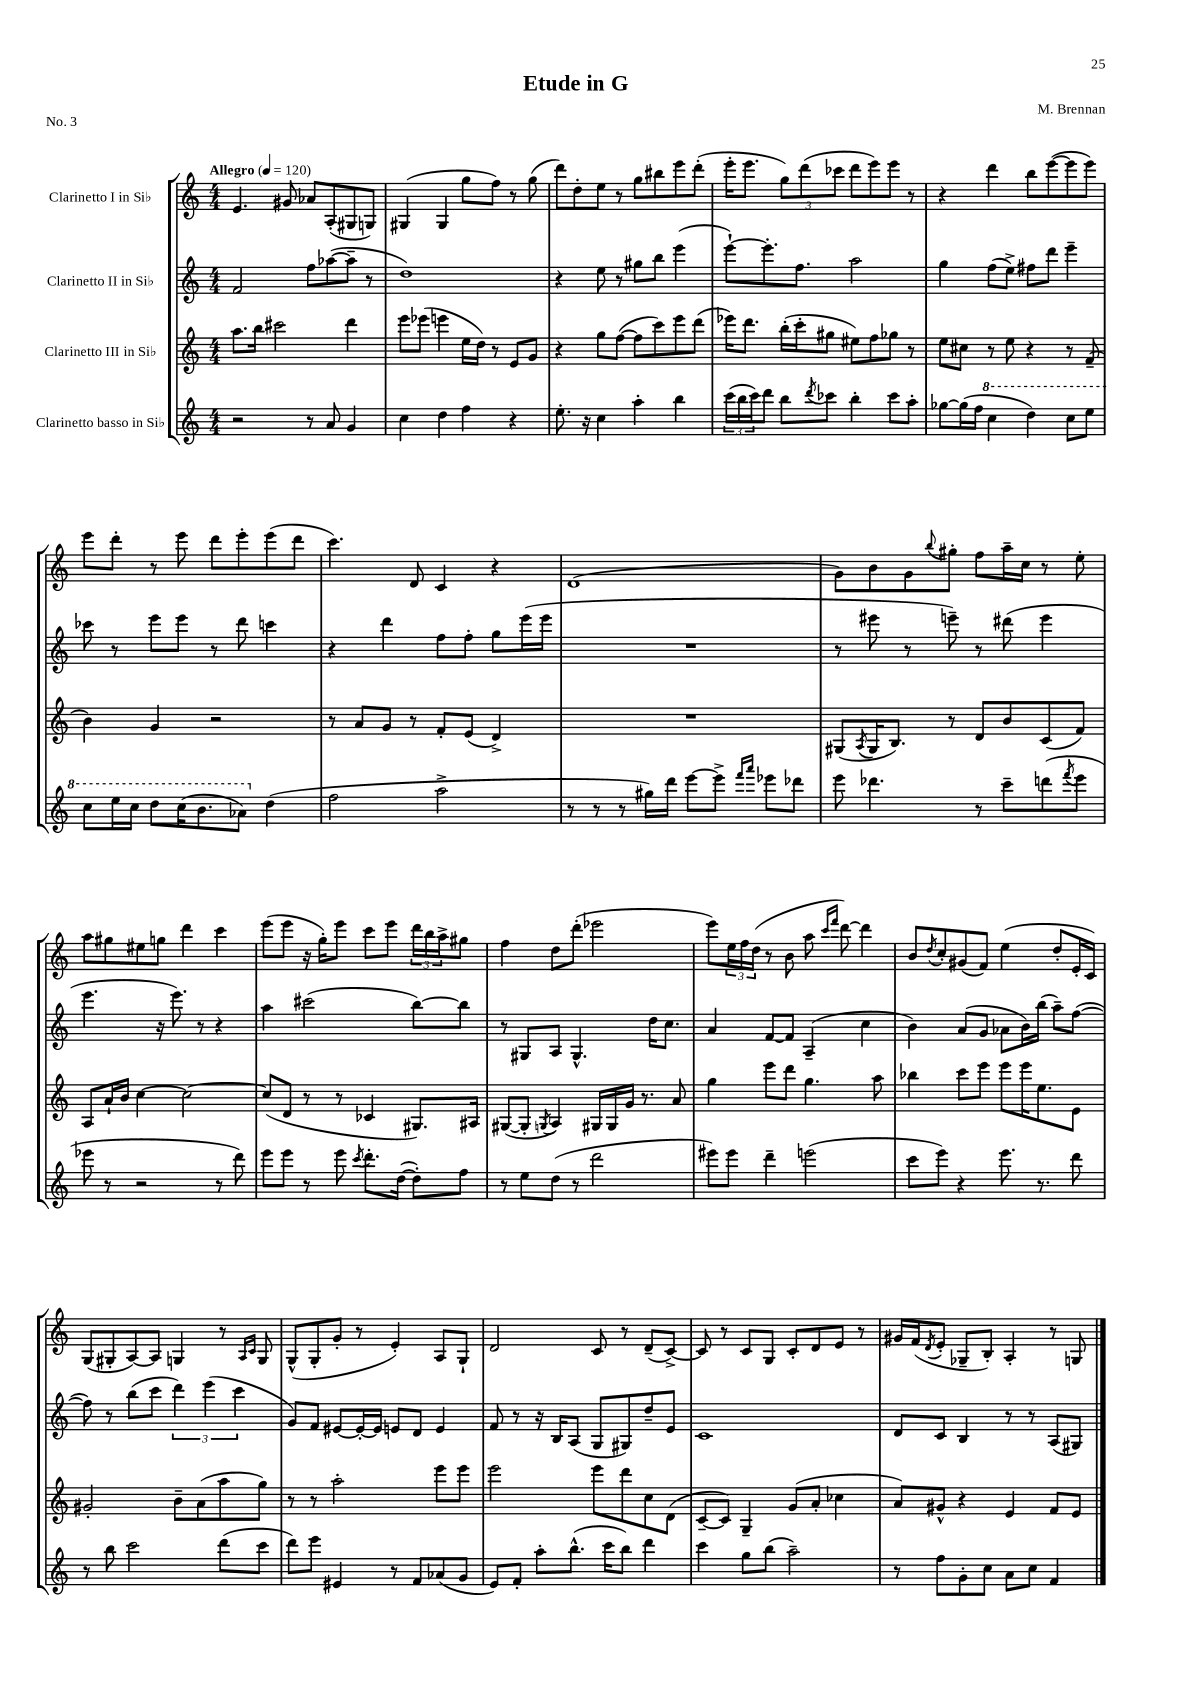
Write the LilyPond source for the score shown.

\header { title = "Etude in G" composer = "M. Brennan" piece = "No. 3" }
<<
\new StaffGroup <<
\new Staff = "s0" \with { instrumentName = "Clarinetto I in Sib" } {
    \clef treble \key c \major \numericTimeSignature \time 4/4 \tempo "Allegro" 4 = 120
    e'4. gis'8 aes'8 a8-.( gis8 g8) |
    gis4( gis4 g''8 f''8) r8 g''8( |
    d'''8) d''8-. e''8 r8 g''8 bis''8 e'''8 d'''8-.( |
    e'''16-. e'''8. \tuplet 3/2 { g''8) d'''8( ces'''8 } d'''8 e'''8) e'''8 r8 |
    r4 d'''4 b''8 e'''8~( e'''8 e'''8) |
    e'''8 d'''8-. r8 e'''8 d'''8 e'''8-. e'''8( d'''8 |
    c'''4.) d'8 c'4 r4 |
    d'1( |
    g'8) b'8 g'8 \appoggiatura { b''8 } gis''8-. f''8 a''16-- c''16 r8 e''8-. |
    a''8 gis''8 eis''8 g''8 d'''4 c'''4 |
    e'''8( e'''8 r16 g''16-.) e'''8 c'''8 e'''8 \tuplet 3/2 { d'''16 b''16 a''16-> } gis''8 |
    f''4 d''8 d'''8-.( ees'''2 |
    e'''8) \tuplet 3/2 { e''16 f''16 d''16( } r8 b'8 a''8 \grace { c'''16 f'''16 } d'''8~) d'''4 |
    b'8 \acciaccatura { d''8 } c''8-. gis'8( f'8) e''4( d''8-. e'16-. c'16) |
    g8( gis8-. a8~) a8 g4 r8 \grace { a16 c'16 } g8 |
    g8-^( g8-. g'8-. r8 e'4-.) a8 g8-! |
    d'2 c'8 r8 d'8--( c'8~->) |
    c'8 r8 c'8 g8 c'8-. d'8 e'8 r8 |
    gis'16 f'16( \acciaccatura { d'8 } e'8-. ges8-- b8-.) a4-. r8 g8 \bar "|." |
}
\new Staff = "s1" \with { instrumentName = "Clarinetto II in Sib" } {
    \clef treble \key c \major \numericTimeSignature \time 4/4
    f'2 f''8 aes''8~( aes''8-- r8 |
    d''1) |
    r4 e''8 r8 gis''8 b''8 e'''4( |
    e'''8~-!) e'''8.-. f''8. a''2 |
    g''4 f''8( e''8->) fis''8 d'''8 e'''4-- |
    ces'''8 r8 e'''8 e'''8 r8 d'''8 c'''4 |
    r4 d'''4 f''8 f''8-. g''8 e'''16( e'''16 |
    R1 |
    r8 eis'''8 r8 e'''8--) r8 dis'''8( e'''4 |
    e'''4. r16 e'''8.) r8 r4 |
    a''4 cis'''2( b''8~) b''8 |
    r8 gis8 a8 gis4.-^ d''16 c''8. |
    a'4 f'8~ f'8 a4--( c''4 |
    b'4) a'8( g'8 aes'8 b'16) b''16( a''8--) f''8~( |
    f''8) r8 b''8( c'''8 \tuplet 3/2 { d'''4) e'''4( c'''4 } |
    g'8) f'8 eis'8~ eis'16~-. eis'16 e'8 d'8 e'4 |
    f'8 r8 r16 b16 a8( g8 gis8) d''8-- e'8 |
    c'1 |
    d'8 c'8 b4 r8 r8 a8( gis8) \bar "|." |
}
\new Staff = "s2" \with { instrumentName = "Clarinetto III in Sib" } {
    \clef treble \key c \major \numericTimeSignature \time 4/4
    a''8. b''16 cis'''2 d'''4 |
    e'''8 ees'''8( e'''4 e''16 d''16) r8 e'8 g'8 |
    r4 g''8 f''8~( f''8 c'''8) e'''8 d'''8( |
    ees'''16) d'''8. b''16-.( c'''16-. gis''8 eis''8) f''8 ges''8 r8 |
    e''8 cis''8 r8 e''8 r4 r8 f'8--( |
    b'4) g'4 r2 |
    r8 a'8 g'8 r8 f'8-. e'8( d'4->) |
    R1 |
    gis8( \acciaccatura { a8 } gis16 b8.) r8 d'8 b'8 c'8( f'8) |
    a8 a'16-! b'16 c''4~ c''2~ |
    c''8( d'8 r8 r8 ces'4 gis8.) ais16 |
    gis8~( gis8-. \acciaccatura { g8 } a4) gis16 gis16 g'16 r8. a'8 |
    g''4 e'''8 d'''8 g''4. a''8 |
    bes''4 c'''8 e'''8 e'''8 e'''16 e''8. e'8 |
    gis'2-. b'8-- a'8( a''8 g''8) |
    r8 r8 a''2-. e'''8 e'''8 |
    e'''2 e'''8 d'''8 c''8 d'8( |
    c'8~-- c'8) g4-- g'8( a'8-. ces''4 |
    a'8) gis'8-^ r4 e'4 f'8 e'8 \bar "|." |
}
\new Staff = "s3" \with { instrumentName = "Clarinetto basso in Sib" } {
    \clef treble \key c \major \numericTimeSignature \time 4/4
    r2 r8 a'8 g'4 |
    c''4 d''4 f''4 r4 |
    e''8.-. r16 c''4 a''4-. b''4 |
    \tuplet 3/2 { c'''16( b''16 c'''16) } d'''8 b''8 \acciaccatura { d'''8 } ces'''8 b''4-. ces'''8 a''8-. |
    ges''8~ ges''16( f''16 \ottava #1 c'''4 d'''4) c'''8 e'''8 |
    c'''8 e'''16 c'''16 d'''8 c'''16( b''8. aes''8) \ottava #0 d''4( |
    f''2 a''2-> |
    r8 r8 r8 gis''16) d'''16 e'''8~ e'''8-> \grace { f'''16 a'''16 } ees'''8 des'''8 |
    e'''8 des'''4. r8 c'''8-- d'''8( \acciaccatura { f'''8 } e'''8 |
    ees'''8 r8 r2 r8 d'''8) |
    e'''8 e'''8 r8 e'''8 \acciaccatura { c'''8 } d'''8.-. d''16~( d''8-.) f''8 |
    r8 e''8 d''8( r8 d'''2 |
    eis'''8) eis'''8 d'''4-- e'''2( |
    c'''8 e'''8) r4 e'''8. r8. d'''8 |
    r8 b''8 c'''2 d'''8( c'''8 |
    d'''8) e'''8 eis'4 r8 f'8 aes'8( g'8 |
    e'8) f'8-. a''8-. b''8.-^( c'''16 b''8) d'''4 |
    c'''4 g''8 b''8( a''2--) |
    r8 f''8 g'8-. c''8 a'8 c''8 f'4 \bar "|." |
}
>>
>>
\layout { \context { \Score \remove "Bar_number_engraver" } }
